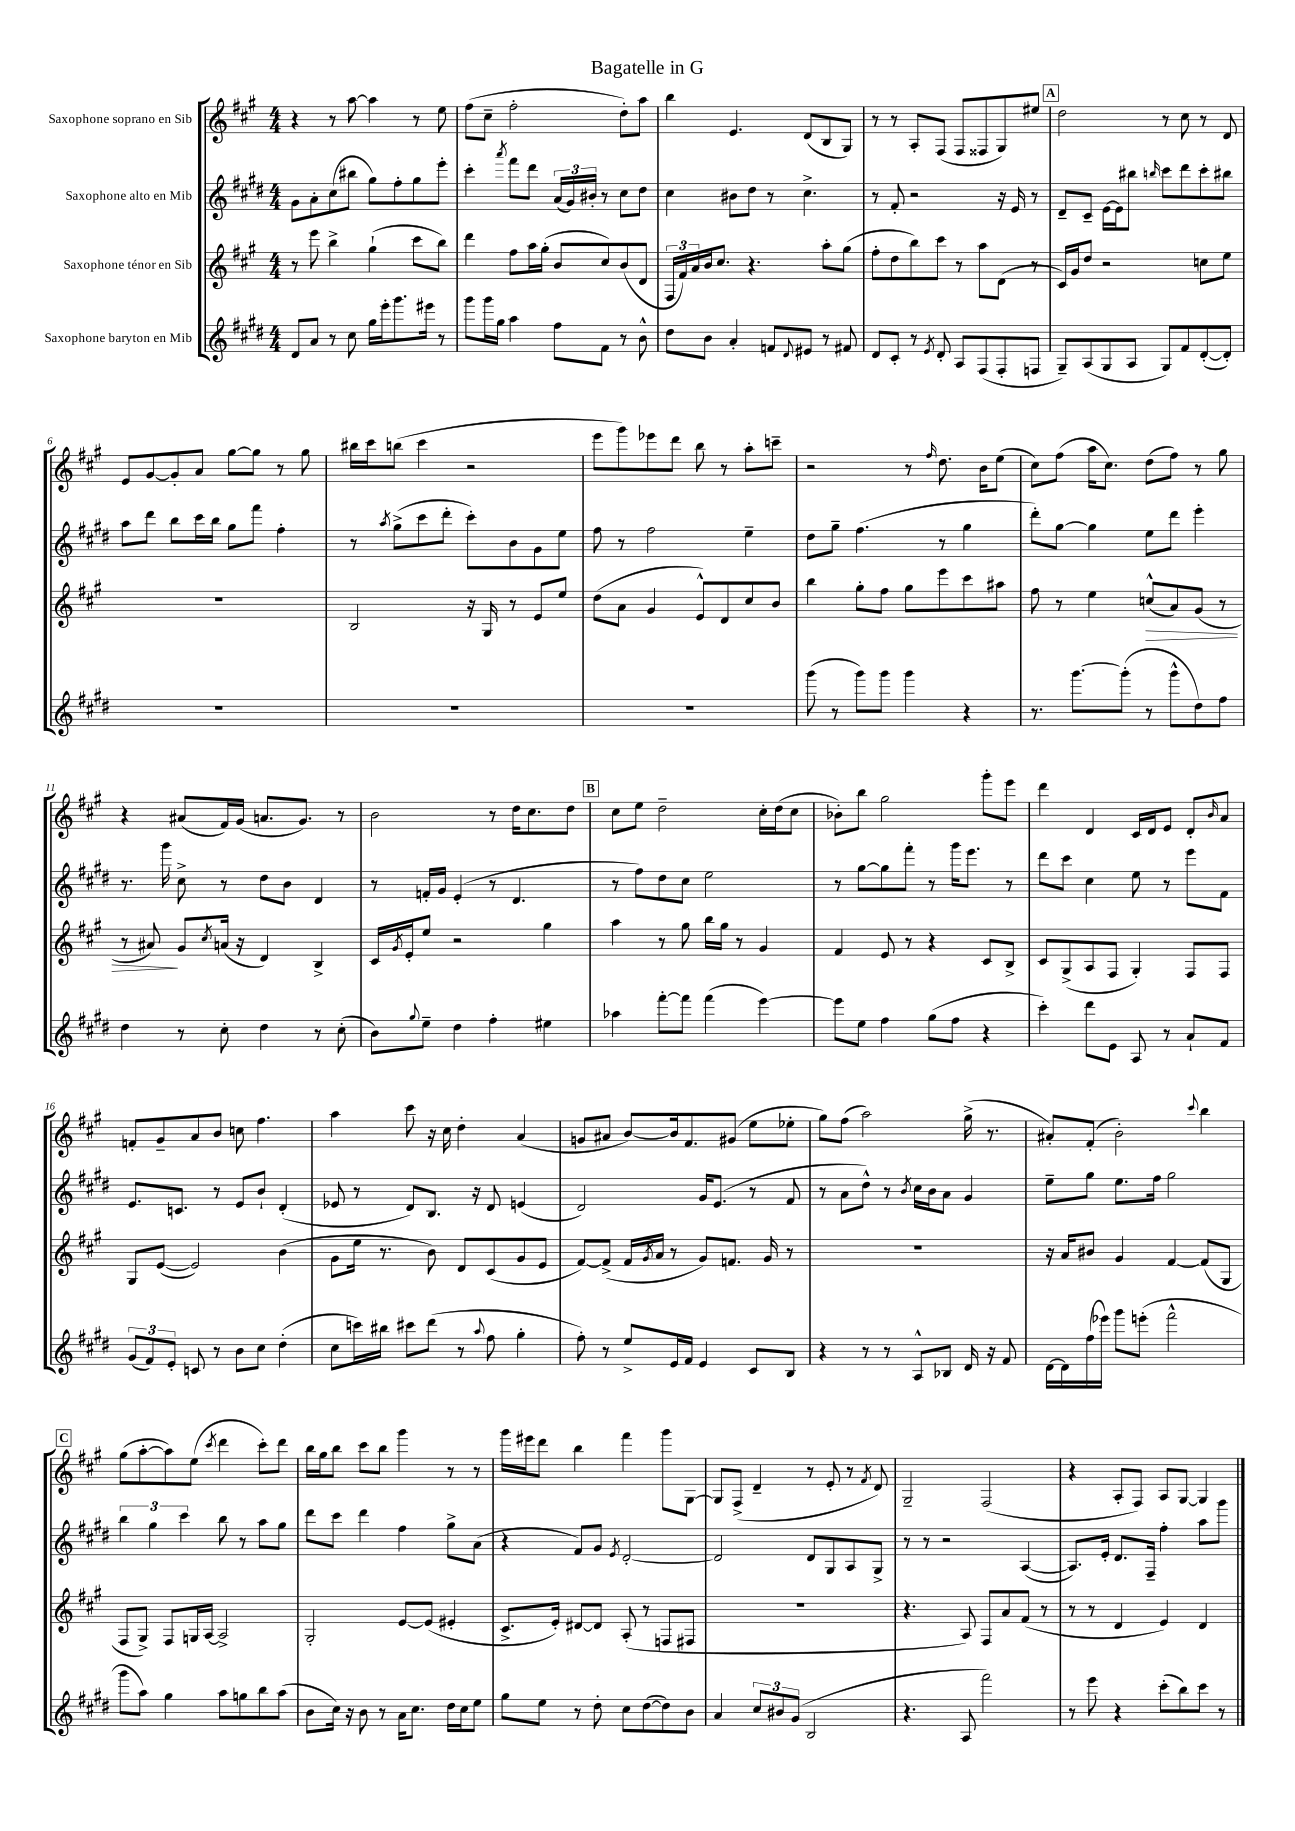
\header { title = "Bagatelle in G" }
<<
\new StaffGroup <<
\new Staff = "s0" \with { instrumentName = "Saxophone soprano en Sib" } {
    \clef treble \key a \major \numericTimeSignature \time 4/4
    r4 r8 a''8~ a''4 r8 e''8 |
    fis''8( cis''8-- fis''2-. d''8-.) a''8 |
    b''4 e'4. d'8( b8 gis8) |
    r8 r8 a8-. fis8( fis8 fisis8 gis8) eis''8 |
    \mark \markup { \box "A" } d''2 r8 cis''8 r8 d'8 |
    e'8 gis'8~ gis'8-. a'8 gis''8~ gis''8 r8 gis''8 |
    bis''16 cis'''16 b''8( cis'''4 r2 |
    e'''8 gis'''8) ees'''8 d'''8 b''8 r8 a''8-. c'''8-- |
    r2 r8 \grace { fis''16 } d''8. b'16 e''8( |
    cis''8) fis''8( a''16 cis''8.) d''8( fis''8) r8 gis''8 |
    r4 ais'8( fis'16) gis'16( a'8. gis'8.) r8 |
    b'2 r8 d''16 cis''8. d''8 |
    \mark \markup { \box "B" } cis''8 e''8 d''2-- cis''16-. d''16( cis''8 |
    bes'8-.) b''8 gis''2 gis'''8-. e'''8 |
    d'''4 d'4 cis'16 d'16 e'8 d'8-. \grace { b'16 } a'8 |
    f'8-. gis'8-- a'8 b'8 c''8 fis''4. |
    a''4 cis'''8 r16 cis''16 d''4-. a'4( |
    g'8 ais'8 b'8~) b'16 fis'8. gis'8( e''8 ees''8-. |
    gis''8) fis''8( a''2) gis''16->( r8. |
    ais'8-.) fis'8-.( b'2-.) \appoggiatura { cis'''8 } b''4 |
    \mark \markup { \box "C" } gis''8( a''8~-. a''8) e''8( \acciaccatura { cis'''8 } d'''4 cis'''8-.) d'''8 |
    b''16 gis''16 b''8 cis'''8 b''8 gis'''4 r8 r8 |
    gis'''16 eis'''16 d'''8 b''4 fis'''4 gis'''8 gis8~ |
    gis8 fis8->( d'4-- r8 e'8-. r8 \acciaccatura { fis'8 } d'8) |
    gis2-- fis2( |
    r4 a8-. fis8) a8 gis8~ gis4 \bar "|." |
}
\new Staff = "s1" \with { instrumentName = "Saxophone alto en Mib" } {
    \clef treble \key e \major \numericTimeSignature \time 4/4
    gis'8 a'8-. cis''8( bis''8 gis''8) fis''8-. gis''8 e'''8-. |
    cis'''4-. \acciaccatura { a'''8 } fis'''8 dis'''8 \tuplet 3/2 { a'16( gis'16) bis'16-. } r8 cis''8 dis''8 |
    cis''4 bis'8 dis''8 r8 cis''4.-> |
    r8 fis'8-. r2 r16 e'16 r8 |
    \mark \markup { \box "A" } dis'8-- cis'8-- e'16~ e'16 bis''8 \grace { b''16 } cis'''8 dis'''8 cis'''8-. bis''8 |
    a''8 dis'''8 b''8 cis'''16 b''16 gis''8 fis'''8 fis''4-. |
    r8 \acciaccatura { a''8 } gis''8->( cis'''8 dis'''8-. cis'''8-.) b'8 gis'8 e''8 |
    fis''8 r8 fis''2 e''4-- |
    dis''8 gis''8-- fis''4.( r8 gis''4 |
    dis'''8-.) gis''8~ gis''4 e''8 dis'''8 e'''4-. |
    r8. gis'''16 cis''8-> r8 dis''8 b'8 dis'4 |
    r8 f'16-. gis'16 e'4-.( r8 dis'4. |
    \mark \markup { \box "B" } r8 fis''8) dis''8 cis''8 e''2 |
    r8 gis''8~ gis''8 fis'''8-. r8 gis'''16 e'''8. r8 |
    dis'''8 cis'''8 cis''4 e''8 r8 e'''8 fis'8 |
    e'8. c'8. r8 e'8 b'8-! dis'4-.( |
    ees'8 r8 dis'8) b8. r16 dis'8 e'4( |
    dis'2) gis'16 e'8.( r8 fis'8 |
    r8 a'8 dis''8-^) r8 \acciaccatura { b'8 } cis''16 b'16 a'8 gis'4 |
    e''8-- gis''8 e''8. fis''16 gis''2 |
    \mark \markup { \box "C" } \tuplet 3/2 { b''4 gis''4 cis'''4 } b''8 r8 a''8 gis''8 |
    dis'''8 cis'''8 dis'''4 fis''4 gis''8-> a'8( |
    r4 fis'8) gis'8 \acciaccatura { e'8 } dis'2~-. |
    dis'2 dis'8 gis8 a8 gis8-> |
    r8 r8 r2 a4~( |
    a8.) e'16-. dis'8. fis16-- fis''4-. a''8 gis'''8 \bar "|." |
}
\new Staff = "s2" \with { instrumentName = "Saxophone ténor en Sib" } {
    \clef treble \key a \major \numericTimeSignature \time 4/4
    r8 e'''8 b''4-> gis''4-!( cis'''8 b''8) |
    d'''4 fis''8 a''16 gis''16-.( b'8 cis''8) b'8( d'8 |
    \tuplet 3/2 { fis16 fis'16) a'16 } b'16 cis''8. r4. a''8-. gis''8( |
    fis''8-. d''8 b''8) cis'''8 r8 a''8 d'8( r8 |
    \mark \markup { \box "A" } cis'16) gis'16 d''8 r2 c''8 e''8 |
    R1 |
    b2 r16 gis16 r8 e'8 e''8 |
    d''8( a'8 gis'4 e'8-^) d'8 cis''8 b'8 |
    b''4 gis''8-. fis''8 gis''8 e'''8 cis'''8 ais''8 |
    fis''8 r8 e''4 c''8-^\>( a'8) gis'8( r8 |
    r8 ais'8\!) gis'8 \acciaccatura { cis''8 } a'16( r16 d'4) b4-> |
    cis'16 \acciaccatura { gis'8 } e'16-. e''8 r2 gis''4 |
    \mark \markup { \box "B" } a''4 r8 gis''8 b''16 gis''16 r8 gis'4 |
    fis'4 e'8 r8 r4 cis'8 b8-> |
    cis'8 gis8->( a8 fis8 gis4-.) fis8 fis8 |
    gis8 e'8~( e'2) b'4( |
    gis'8 e''16 r8. b'8) d'8 cis'8( gis'8 e'8 |
    fis'8~) fis'8->( fis'16 \acciaccatura { gis'8 } a'16 r8 gis'8) f'8. gis'16 r8 |
    R1 |
    r16 a'16 bis'8 gis'4 fis'4~ fis'8( gis8 |
    \mark \markup { \box "C" } fis8 gis8->) fis8 g16 a16~ a2-> |
    gis2-. e'8~ e'8( eis'4-. |
    cis'8.-> e'16-.) dis'8~ dis'8 a8-.( r8 f8 fis8 |
    R1 |
    r4. a8) fis8 a'8 fis'8( r8 |
    r8 r8 d'4 e'4) d'4 \bar "|." |
}
\new Staff = "s3" \with { instrumentName = "Saxophone baryton en Mib" } {
    \clef treble \key e \major \numericTimeSignature \time 4/4
    dis'8 a'8 r8 cis''8 gis''16 e'''16-. gis'''8. eis'''16 r8 |
    gis'''8 gis'''16 gis''16 a''4 fis''8 fis'8 r8 b'8-^ |
    dis''8 b'8 a'4-. f'8 \appoggiatura { dis'8 } eis'8 r8 fis'8 |
    dis'8 cis'8-. r8 \acciaccatura { e'8 } dis'8-. a8 fis8( fis8-. f8 |
    \mark \markup { \box "A" } gis8--) a8( gis8 a8 gis8) fis'8 dis'8~-.( dis'8-.) |
    R1 |
    R1 |
    R1 |
    gis'''8( r8 gis'''8) gis'''8 gis'''4 r4 |
    r8. gis'''8.~ gis'''8-.( r8 gis'''8-^ dis''8) fis''8 |
    dis''4 r8 cis''8-. dis''4 r8 cis''8-.( |
    b'8) \appoggiatura { gis''8 } e''8-- dis''4 fis''4-. eis''4 |
    \mark \markup { \box "B" } aes''4 fis'''8~-. fis'''8 fis'''4( e'''4~) |
    e'''8 e''8 fis''4 gis''8( fis''8 r4 |
    cis'''4-.) dis'''8 e'8 a8 r8 a'8-! fis'8 |
    \tuplet 3/2 { gis'8( fis'8) e'8-. } c'8 r8 b'8 cis''8 dis''4-.( |
    cis''8 c'''16) bis''16 cis'''8 dis'''8( r8 \appoggiatura { a''8 } fis''8 gis''4-. |
    fis''8-.) r8 e''8-> e'16 fis'16 e'4 cis'8 b8 |
    r4 r8 r8 a8-^ bes8 dis'16 r16 fis'8 |
    dis'16~ dis'16 fis''16( ees'''16) gis'''8 e'''8-.( fis'''2-^ |
    \mark \markup { \box "C" } gis'''8 a''8) gis''4 a''8 g''8 b''8 a''8( |
    b'8 cis''16) r16 b'8 r8 a'16 cis''8. dis''16 cis''16 e''8 |
    gis''8 e''8 r8 dis''8-. cis''8 dis''8~( dis''8) b'8 |
    a'4 \tuplet 3/2 { cis''8 bis'8 gis'8( } b2 |
    r4. a8 fis'''2) |
    r8 e'''8 r4 cis'''8-.( b''8) cis'''8 r8 \bar "|." |
}
>>
>>
